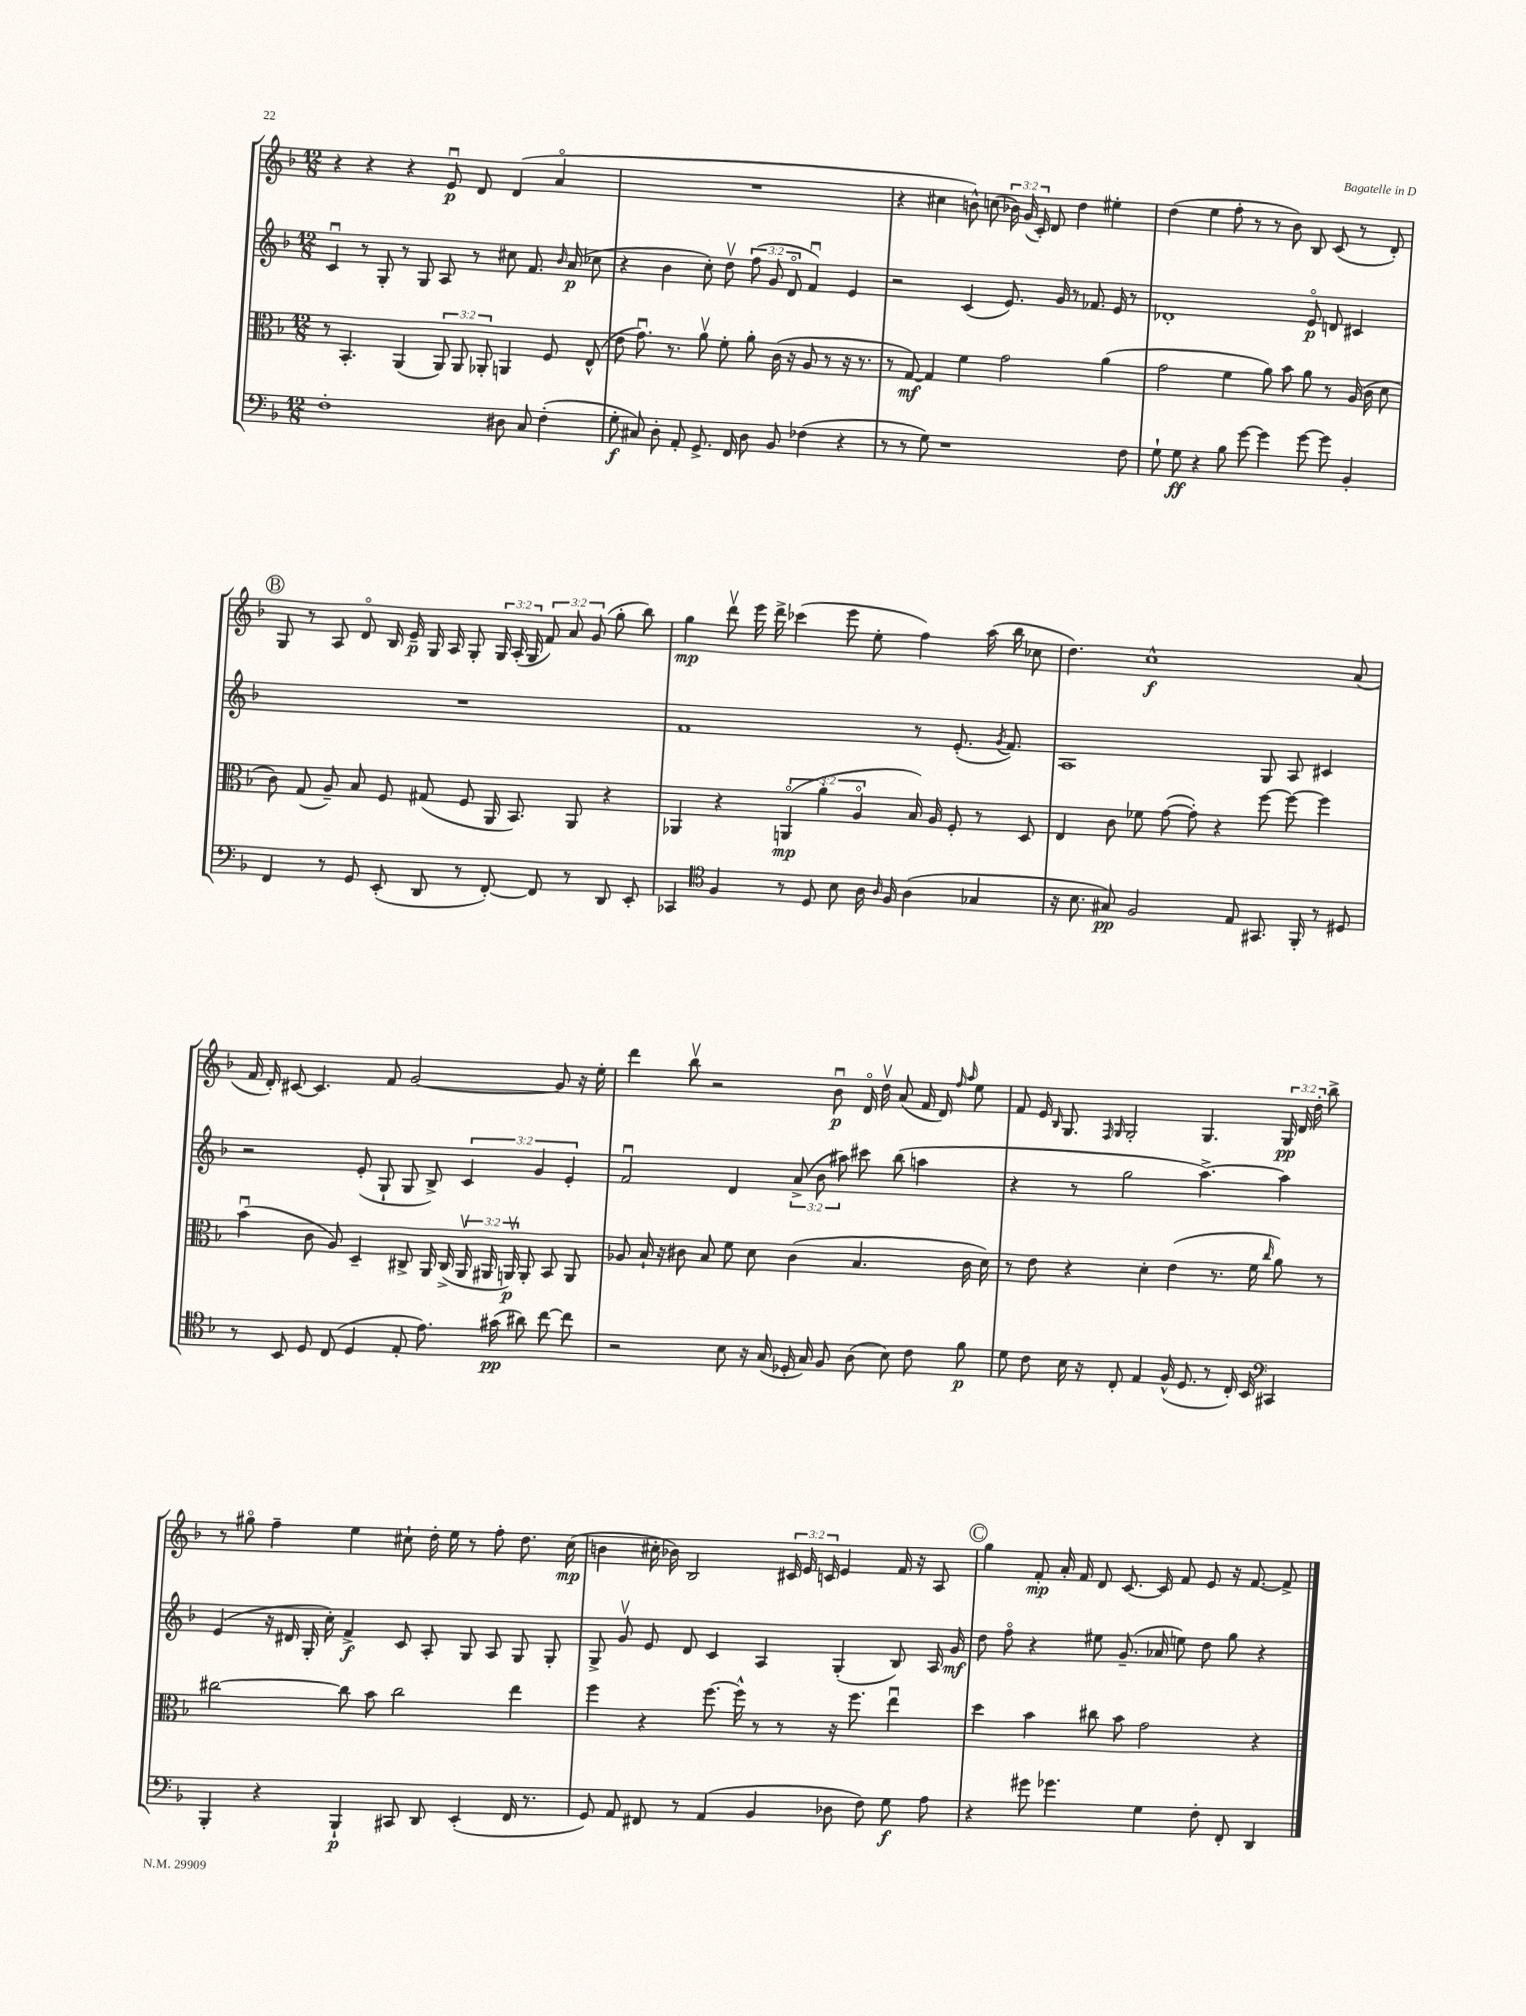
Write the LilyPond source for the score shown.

<<
\new StaffGroup <<
\new Staff = "s0" {
    \clef treble \key f \major \numericTimeSignature \time 12/8 \override Staff.TupletNumber.text = #tuplet-number::calc-fraction-text
    \autoBeamOff r4 r4 r4 e'8\downbow\p d'8 d'4( a'4\flageolet |
    R1. |
    r4 cis''4 b'8-^) c''8( \tuplet 3/2 { bes'16) g'16( c'16-.) } d'8 d''4 eis''4-. |
    d''4( e''4 f''8-. r8 r8 bes'8) bes8 c'8( r8 d'8-.) |
    \mark \markup { \circle "B" } g8 r8 a8 d'8\flageolet bes16 e'16--\p g16 a16 g8-. \tuplet 3/2 { g16 a16-.( g16 } \tuplet 3/2 { f'8) a'8 g'8( } g''8-. bes''8) |
    g''4\mp d'''8\upbow e'''16 d'''16-> ces'''4( e'''8 e''8-. f''4) a''16( bes''16 ces''8 |
    d''4.) c''1-^\f a'8( |
    f'16 d'16-.) cis'8~ cis'4. f'8 g'2~ g'8 r16 e''16-. |
    d'''4 bes''8\upbow r2 bes'8\downbow\p d'16\flageolet d''16\upbow a'8( f'16 d'16) \grace { f''16 a''16 } e''8 |
    f'8 e'16 \grace { bes16 } g8. \grace { f16 g16 } g2-. g4. \tuplet 3/2 { g16\pp d'16 d''16-. } bes''8-> |
    r8 gis''8\flageolet f''4-- e''4 cis''8-! d''16-. e''16 r8 f''8-. d''8. cis''16\mp( |
    b'4 cis''16-. bes'16) bes2 \tuplet 3/2 { cis'16 e'16 c'16 } e'4 f'16 r16 a8 |
    \mark \markup { \circle "C" } g''4 f'8-.\mp a'16-. f'16 d'8 c'8.~ c'16 f'8 e'8 r16 f'8.~ f'8-> \bar "|." |
}
\new Staff = "s1" {
    \clef treble \key f \major \numericTimeSignature \time 12/8 \override Staff.TupletNumber.text = #tuplet-number::calc-fraction-text
    \autoBeamOff c'4\downbow r8 g8-. r8 g8 a8 r8 cis''8 f'8. \grace { bes'16 } a'16\p( ces''8 |
    r4 bes'4 c''8-.) d''8\upbow \tuplet 3/2 { f''8( g'8 d'8\flageolet } f'4\downbow) e'4 |
    r2 c'4( e'8.) g'16 r8 fes'8. e'16 r8 |
    des'1-. e'8\flageolet\p d'8 cis'4 |
    \mark \markup { \circle "B" } R1. |
    f'1 r8 e'8.-.( \acciaccatura { g'8 } f'8.) |
    a1 g8 a8 cis'4 |
    r2 e'8-.( g8-! g8 bes8->) \tuplet 3/2 { c'4 g'4 e'4-. } |
    f'2\downbow d'4 \tuplet 3/2 { a'8->( bes'8 ais''8) } cis'''8 bes''8( a''4 |
    r4 r8 g''2 a''4.~->) a''4 |
    e'4( r16 dis'16 g16-. c''16-.) f'4->\f c'8 a8-. g8 a8 g8 g8-. |
    g8-> g'8\upbow e'8 d'8 c'4 a4 g4-.( bes8) a16 g'16\mf |
    \mark \markup { \circle "C" } d''8 f''8\flageolet r4 eis''8 g'8.--( aes'16 e''8) d''8 g''8 r4 \bar "|." |
}
\new Staff = "s2" {
    \clef alto \key f \major \numericTimeSignature \time 12/8 \override Staff.TupletNumber.text = #tuplet-number::calc-fraction-text
    \autoBeamOff r8 bes,4.-. a,4( \tuplet 3/2 { a,8) a,8 aes,8-. } a,4 f8 e8-^( |
    e'8 g'8.\downbow) r8. a'8\upbow f'8-. a'8-. c'16( r16 a8 r8 r16 r8. |
    r8 g8~\mf) g4 f'4 g'2 a'4( |
    g'2 f'4 a'8) bes'8 a'8 r8 a16( c'16 d'8 |
    \mark \markup { \circle "B" } c'8) g8( a8--) bes8 f8 gis8( f8 a,16 bes,8.) a,8 r4 |
    aes,4 r4 \tuplet 3/2 { a,4\flageolet\mp( a'4-. a4\flageolet } bes16) a16 f8-. r8 d8 |
    e4 c'8 fes'8 g'8~( g'8-.) r4 f''8~ f''8~ f''4 |
    bes'4\downbow( c'8 a8) d4-- cis8-> a,16 cis16->( \tuplet 3/2 { a,16\upbow ais,16 a,16\upbow\p) } a,8-. bes,8 a,8 |
    aes8 bes16-! r16 cis'8 bes8 f'8 d'8 cis'4( bes4. cis'16 d'16) |
    r8 e'8 r4 d'4-. e'4( r8. f'16 \grace { c''16 } a'8) r8 |
    cis''2~ cis''8 bes'8 cis''2 e''4 |
    f''4 r4 f''8.~ f''16-^ r8 r8 r16 f''8. e''4\downbow |
    \mark \markup { \circle "C" } d''4 bes'4 cis''8 bes'8 g'2 r4 \bar "|." |
}
\new Staff = "s3" {
    \clef bass \key f \major \numericTimeSignature \time 12/8
    \autoBeamOff f1-. dis8 c8 f4-.( |
    g8-.\f cis8) d8-. a,8-. g,8.-> f,16 d8 bes,8 fes4( r4 |
    r8 r8 g8) r1 f8 |
    g8-! g8\ff r4 bes8 g'8~ g'4 g'8~ g'8 bes,4-. |
    \mark \markup { \circle "B" } f,4 r8 g,8 e,8-.( d,8 r8 f,8~-.) f,8 r8 d,8 e,8-. |
    ces,4 \clef tenor f4 r8 d8 bes8 a16 \grace { a16 } f16 a4( ges4 |
    r16 bes8. gis8\pp) f2 e8 gis,8. f,16-. r8 dis8 |
    r8 bes,8 d8 c8( d4 e8-. e'8.) gis'16\pp( ais'8) c''8~ c''8 |
    r2 bes8 r16 g16( des16-. g16) f8 a8( bes8) c'8 f'8\p |
    d'8 c'8 bes16 r16 c8-. e4 f16-^( d8. r8 c16-.) bes,16 \clef bass cis,4 |
    bes,,4-. r4 bes,,4-!\p cis,8 d,8 e,4-.( f,16 r8. |
    g,8) a,8 fis,8 r8 a,4( bes,4 des8 f8) g8\f a8 |
    \mark \markup { \circle "C" } r4 gis'8 ges'4. g4 f8-. f,8-. d,4 \bar "|." |
}
>>
>>
\layout { \context { \Score \remove "Bar_number_engraver" } }
